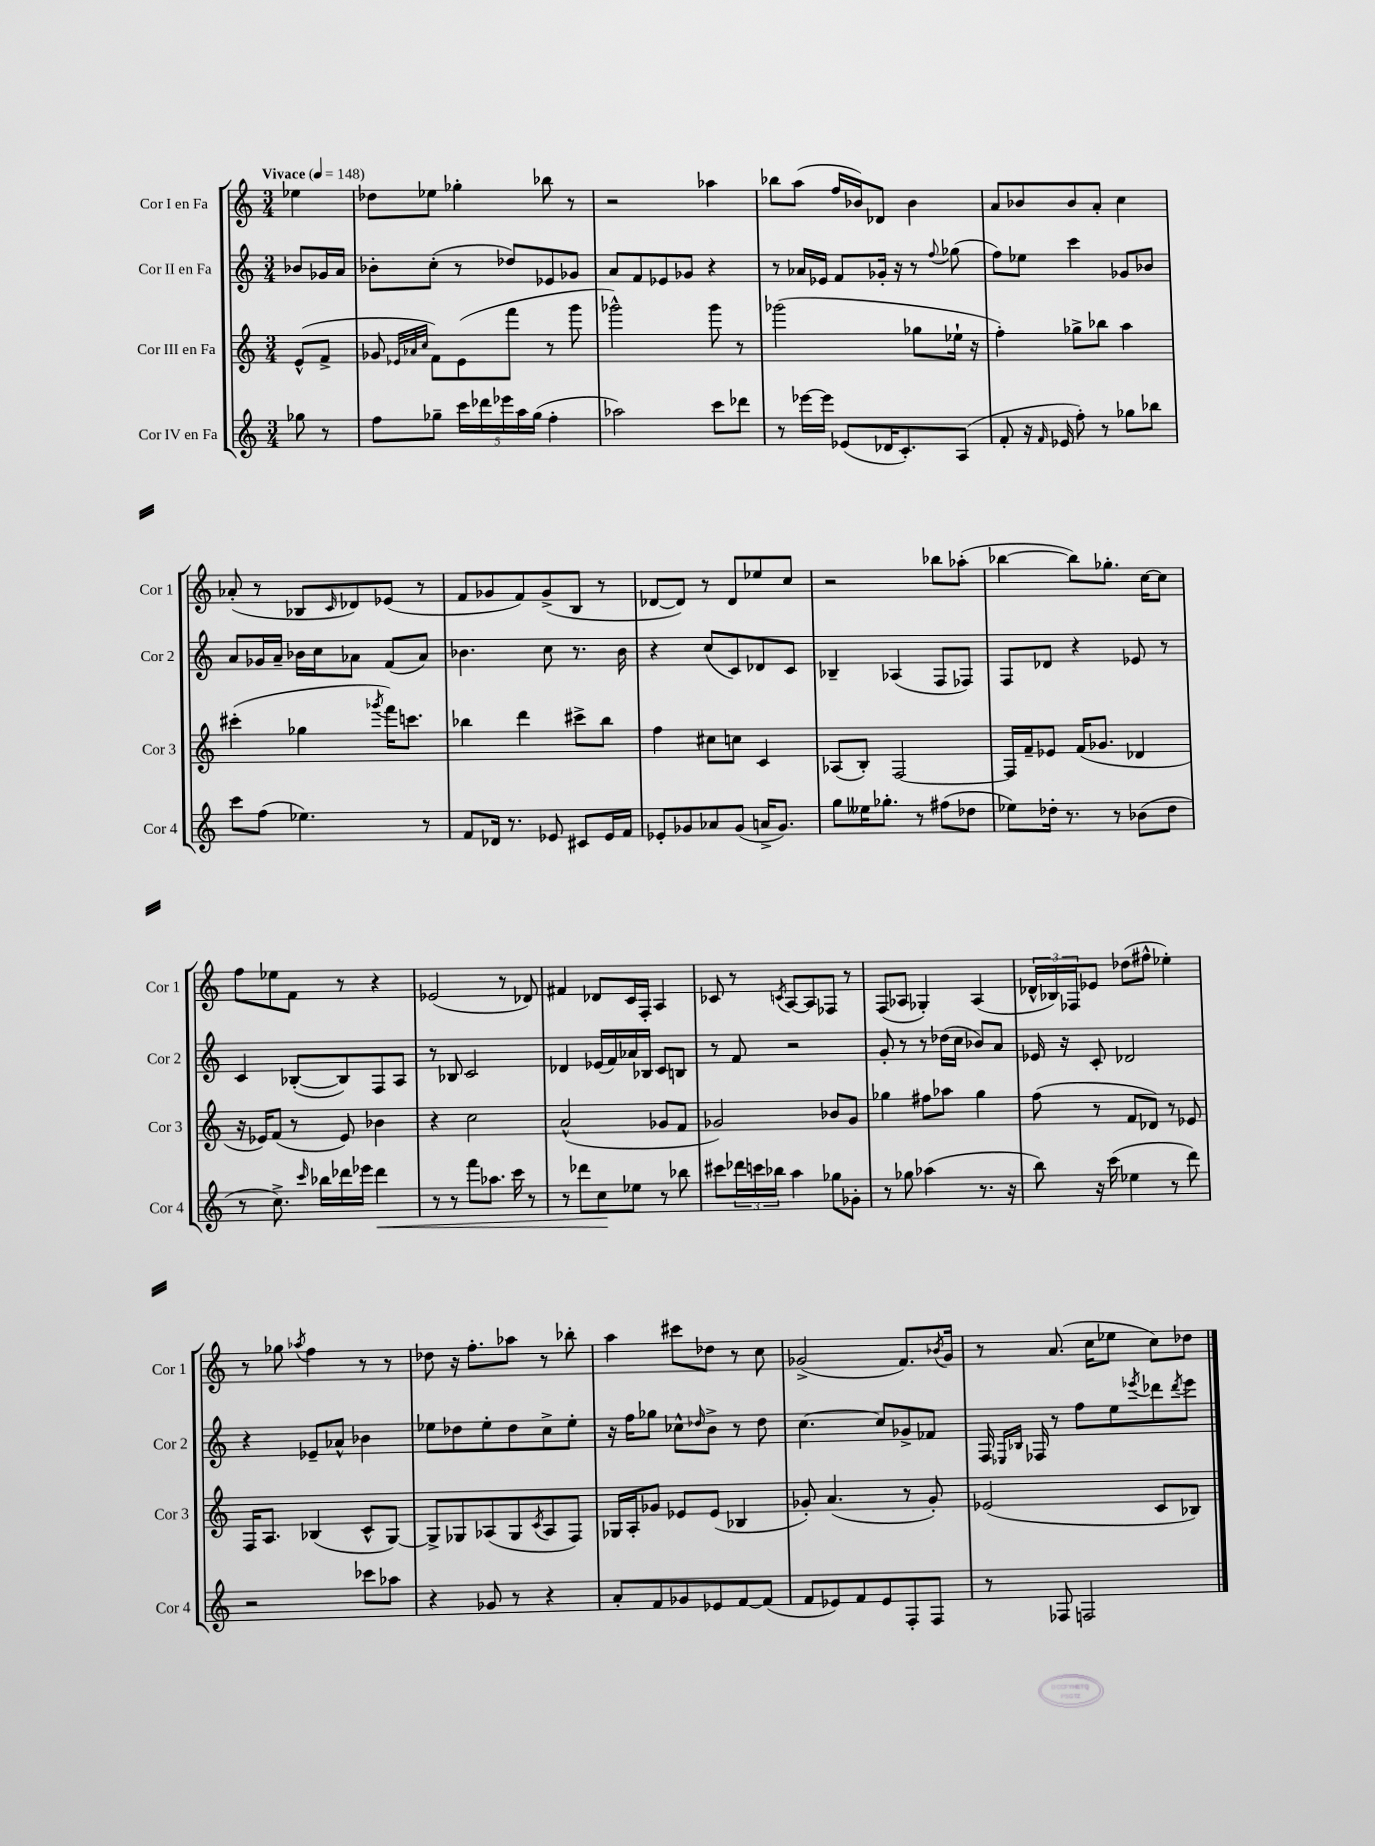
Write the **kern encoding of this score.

**kern	**kern	**kern	**kern
*staff4	*staff3	*staff2	*staff1
*clefG2	*clefG2	*clefG2	*clefG2
*k[]	*k[]	*k[]	*k[]
*M3/4	*M3/4	*M3/4	*M3/4
*MM148	*MM148	*MM148	*MM148
8gg-	(8e^^	8b-	4ee-
8r	8f^	16g-	.
.	.	16a	.
=	=	=	=
8ff	8g-	8b-'	8dd-
.	32qqe-	.	.
.	32qqa-	.	.
.	32qqcc	.	.
8gg-~	8f)	(8cc'	8ee-
20ccc	(8e-	8r	4gg-'
20ddd-	.	.	.
20eee-	.	.	.
.	8fff	8dd-)	.
20aa	.	.	.
(20gg-	.	.	.
4ff'	8r	8e-	8bb-
.	8ggg	8g-	8r
=	=	=	=
2aa-)	2ggg-^^)	8a	2r
.	.	8f	.
.	.	8e-	.
.	.	8g-	.
8ccc	8ggg-	4r	4aa-
8ddd-	8r	.	.
=	=	=	=
8r	(2ggg-	8r	8bb-
[16eee-	.	16a-	(8aa
16eee-]	.	16e-	.
(8e-	.	8f	16ff
.	.	.	16b-)
16d-	.	16g-'	8d-
8.c')	.	16r	.
.	8gg-	8r	4b-
.	.	8qqff	.
(8A	16ee-`	(8gg-	.
.	16r	.	.
=	=	=	=
8f'	4ff')	8ff)	8a
16r	.	8ee-	8b-
16qqf	.	.	.
16e-	.	.	.
8ff')	8gg-^	4ccc	8b-
8r	8bb-	.	8a'
8gg-	4aa	8g-	4cc
8bb-	.	8b-	.
=	=	=	=
8ccc	(4ccc#'	8a	(8a-'
(8ff	.	16g-	8r
.	.	16a~	.
4.ee-)	4gg-	16b-	8B-
.	.	16cc	.
.	.	.	16qqc
.	.	8a-	8d-)
.	8qggg-	.	.
.	16fff)	(8f	(8e-
.	8.ccc	.	.
8r	.	8a-)	8r
=	=	=	=
8f	4bb-	4.b-	8f
16d-	.	.	8g-
8.r	.	.	.
.	4ddd	.	8f)
8e-	.	8cc	(8g-^
8c#	8ccc#^	8.r	8B
16e-	8bb-	.	8r
16f	.	16b-	.
=	=	=	=
8e-'	4ff	4r	[8d-
8g-	.	.	8d-])
8a-	8cc#	(8cc	8r
(8g-	8cc	8c)	8d-
16a^	4c	8d-	8ee-
8.g-)	.	.	.
.	.	8c	8cc
=	=	=	=
8gg	(8A-	4B-~	2r
16ee--	8B')	.	.
8.gg-'	.	.	.
.	[2F	(4A-	.
8r	.	.	.
(8ff#	.	8F	8bb-
8dd-	.	8F-)	(8aa-'
=	=	=	=
8ee-)	16F]	8F	[4bb-
.	16f~	.	.
16dd-'	8e-	8d-	.
8.r	.	.	.
.	(16f	4r	8bb-])
.	8.g-	.	.
8r	.	.	8.gg-'
(8b-	4d-	8e-	.
.	.	.	[16cc
8dd-	.	8r	8cc]
=	=	=	=
8r	16r	4c	8ff
.	16e-)	.	.
8.cc^)	(8f	.	8ee-
.	8r	([8B-'	8f
16qqccc	.	.	.
16bb-	.	.	.
16ddd-	8e-)	8B-])	8r
16eee-	.	.	.
4ddd-	4b-	8F	4r
.	.	8A	.
=	=	=	=
8r	4r	8r	(2e-
8r	.	8B-	.
8fff	2cc	2c	.
8.aa-	.	.	.
.	.	.	8r
16ccc	.	.	.
8r	.	.	8d-)
=	=	=	=
8r	(2a^^	4d-	4f#
8ddd-	.	.	.
8cc	.	(16e-	8d-
.	.	16f)	.
8ee-	.	16a-	16c
.	.	16B-	16F'
8r	8g-	8c	4A
8bb-	8f	8B	.
=	=	=	=
8ccc#	2g-)	8r	8c-
24ddd-	.	8f	8r
24ccc	.	.	.
24bb-	.	.	.
.	.	.	8qc
4aa	.	2r	[8A
.	.	.	8A]
8gg-	8b-	.	8F-
8g-'	8g-	.	8r
=	=	=	=
8r	4gg-	8g'	(8F
8gg-	.	8r	8A-
(4aa-	8ff#	8r	4G-')
.	8aa-	(16dd-	.
.	.	16cc	.
8.r	4gg-	8b-)	(4A-
.	.	8a	.
16r	.	.	.
=	=	=	=
8bb)	(8ff	16e-	24d-^^
.	.	.	24B-)
.	.	16r	.
.	.	.	24F-
16r	8r	8c'	8e-
(16ccc	.	.	.
4ee-	8f	2d-	(8dd-
.	8d-)	.	8ff#^^
8r	8r	.	4ee-')
8ddd)	8e-	.	.
=	=	=	=
2r	16F	4r	8r
.	8.A	.	.
.	.	.	8gg-
.	.	.	8qaa-
.	(4B-	8e-~	4ff
.	.	8a-^^	.
8ccc-	8c^^	4b-	8r
8aa-	[8G)	.	8r
=	=	=	=
4r	8G^]	8ee-	8dd-
.	8G-	8dd-	16r
.	.	.	8.ff'
8g-	(8A-	8ee-'	.
8r	8G-	8dd-	8aa-
.	8qc	.	.
4r	8A-	8cc^	8r
.	8F)	8ee-'	8bb-'
=	=	=	=
8a'	16G-	16r	4aa
.	16A'	16ff	.
8f	8g-	8gg-	.
8g-	8e-	8cc-^^	8ccc#
.	.	16qqdd-	.
8e-	(8e-	8b^	8dd-
[8f	4B-	8r	8r
(8f]	.	8dd-	8cc
=	=	=	=
8f	8g-')	[4.cc	(2g-^
8e-)	(4.a	.	.
8f	.	.	.
8e-	.	8cc]	.
8F'	8r	8g-^	8.f)
8F	8g-')	8f-	.
.	.	.	8qb-
.	.	.	16g-
=	=	=	=
8r	(2e-	16F	8r
.	.	16qqE-	.
.	.	16qqB-	.
.	.	16F-	.
8F-	.	8r	(8.a
2F	.	8ff	.
.	.	.	16cc
.	.	8ee	8ee-
.	.	8qeee-	.
.	8c	8ddd-	8cc)
.	.	8qddd-	.
.	8B-)	8eee-	8dd-
==	==	==	==
*-	*-	*-	*-
